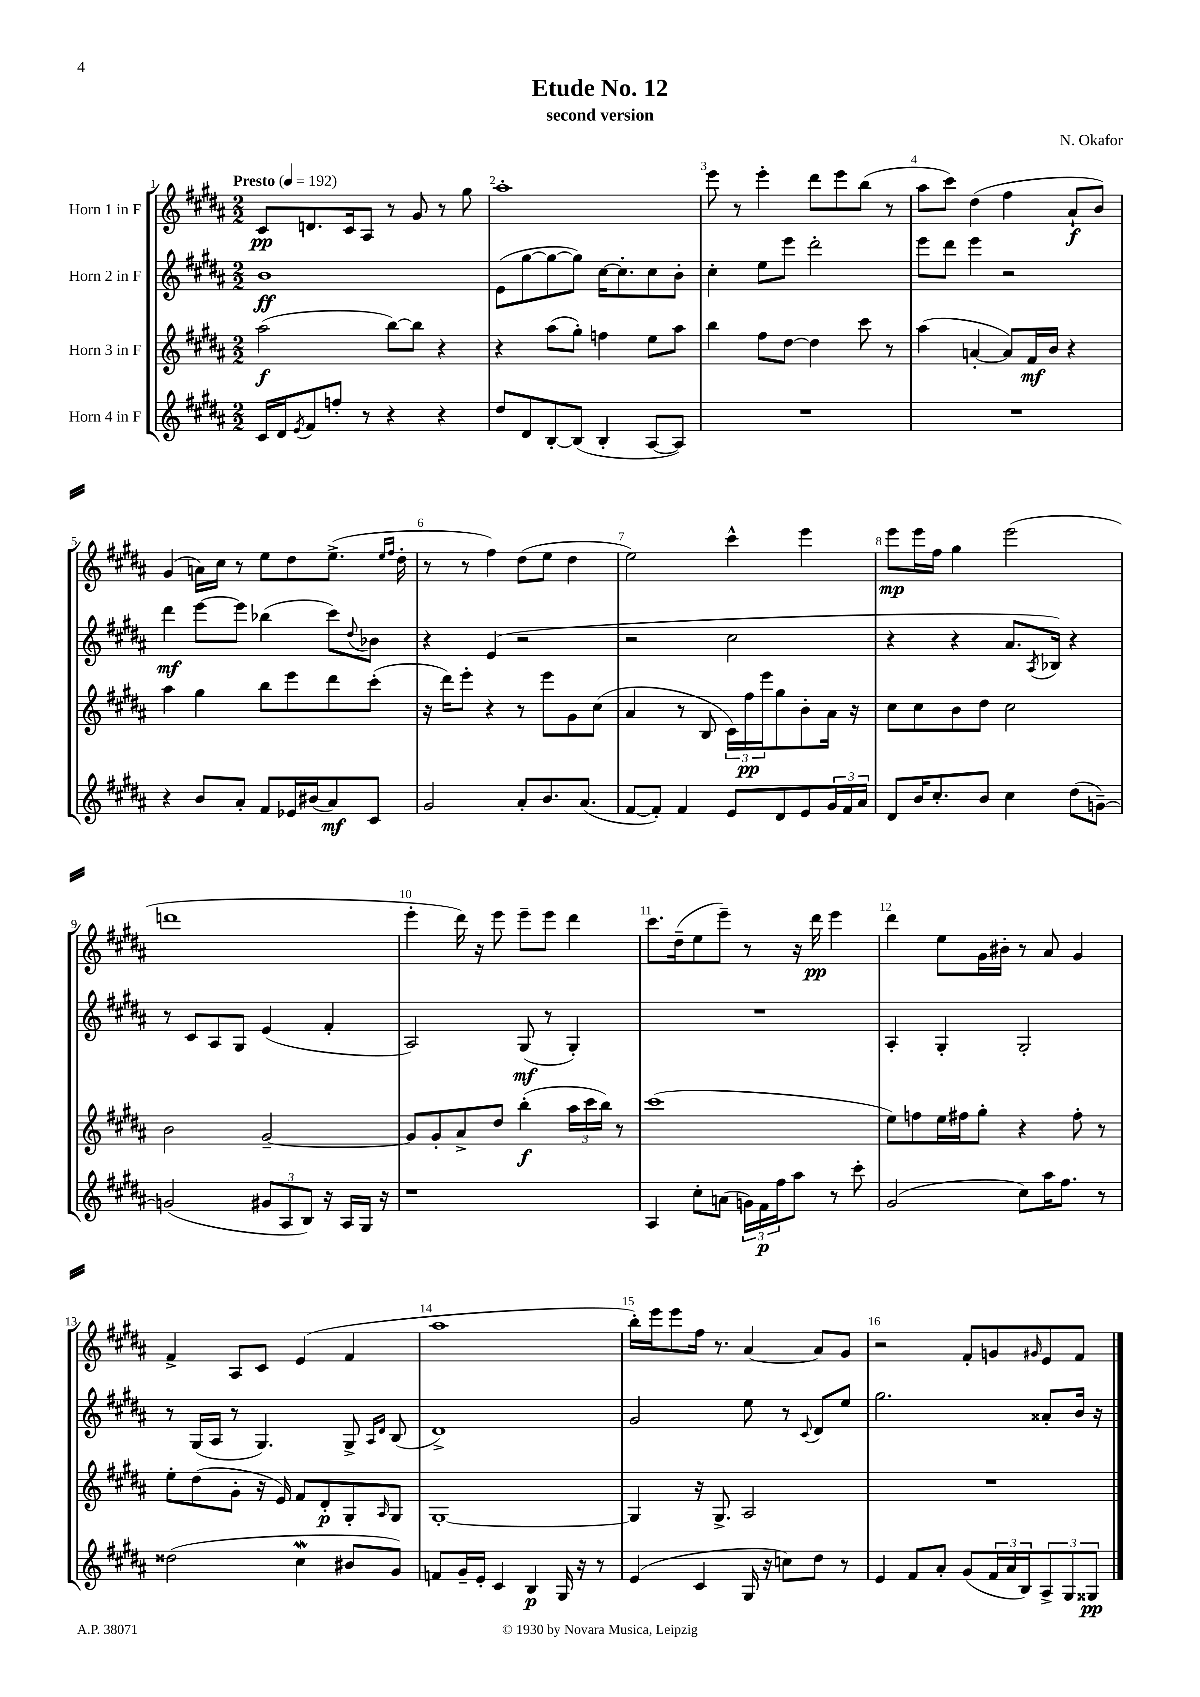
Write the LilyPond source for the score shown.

\header { title = "Etude No. 12" composer = "N. Okafor" subtitle = "second version" }
<<
\new StaffGroup <<
\new Staff = "s0" \with { instrumentName = "Horn 1 in F" } {
    \clef treble \key b \major \numericTimeSignature \time 2/2 \tempo "Presto" 4 = 192
    cis'8\pp d'8. cis'16 ais8 r8 gis'8 r8 gis''8 |
    ais''1-. |
    e'''8 r8 e'''4-. dis'''8 e'''8 b''8( r8 |
    ais''8 cis'''8) dis''4( fis''4 ais'8-!\f b'8) |
    gis'4( a'16) cis''16 r8 e''8 dis''8 e''8.->( \grace { e''16 fis''16 } dis''16-. |
    r8 r8 fis''4) dis''8( e''8 dis''4 |
    e''2) cis'''4-^ e'''4 |
    e'''8\mp e'''16 fis''16 gis''4 e'''2( |
    d'''1 |
    e'''4-. dis'''16) r16 e'''8 e'''8-- e'''8 dis'''4 |
    cis'''8. dis''16--( e''8 e'''8--) r8 r16 dis'''16\pp e'''4 |
    dis'''4 e''8 gis'16 bis'16-. r8 ais'8 gis'4 |
    fis'4-> ais8 cis'8 e'4( fis'4 |
    ais''1 |
    b''16-.) e'''16 e'''8 fis''16 r8. ais'4~ ais'8 gis'8 |
    r2 fis'8-. g'8 \grace { gis'16 } e'8 fis'8 \bar "|." |
}
\new Staff = "s1" \with { instrumentName = "Horn 2 in F" } {
    \clef treble \key b \major \numericTimeSignature \time 2/2
    b'1\ff |
    e'8( gis''8~ gis''8~ gis''8) cis''16~ cis''8.-. cis''8 b'8-. |
    cis''4-. e''8 e'''8 dis'''2-. |
    e'''8 dis'''8 e'''4 r2 |
    dis'''4\mf e'''8~ e'''8 bes''4( cis'''8) \appoggiatura { dis''8 } bes'8 |
    r4 e'4( r2 |
    r2 cis''2 |
    r4 r4 ais'8. \acciaccatura { ais8 } bes16) r4 |
    r8 cis'8 ais8 gis8 e'4( fis'4-. |
    ais2) gis8\mf( r8 gis4-.) |
    R1 |
    ais4-. gis4-. gis2-. |
    r8 gis16( ais16 r8 gis4.) gis8-> \grace { ais16 dis'16 } b8( |
    dis'1->) |
    gis'2 e''8 r8 \appoggiatura { cis'8 } dis'8 e''8 |
    gis''2. aisis'8-. b'16 r16 \bar "|." |
}
\new Staff = "s2" \with { instrumentName = "Horn 3 in F" } {
    \clef treble \key b \major \numericTimeSignature \time 2/2
    ais''2\f( b''8~) b''8 r4 |
    r4 ais''8( gis''8-.) f''4 e''8 ais''8 |
    b''4 fis''8 dis''8~ dis''4 cis'''8 r8 |
    ais''4( a'4~-. a'8) fis'16\mf b'16 r4 |
    ais''4 gis''4 b''8 e'''8 dis'''8 cis'''8-.( |
    r16 dis'''16) e'''8-. r4 r8 e'''8 gis'8 cis''8( |
    ais'4 r8 b8 \tuplet 3/2 { cis'16) fis''16\pp e'''16 } gis''8 b'8-. ais'16 r16 |
    cis''8 cis''8 b'8 dis''8 cis''2 |
    b'2 gis'2~-- |
    gis'8 gis'8-. ais'8-> dis''8 b''4-.\f( \tuplet 3/2 { ais''16 cis'''16 b''16) } r8 |
    cis'''1( |
    e''8) f''8 e''16 fis''16 gis''8-. r4 fis''8-. r8 |
    e''8-. dis''8( gis'8-. r16 e'16) fis'8 dis'8-.\p gis8-. \grace { ais16 } gis8 |
    gis1~-. |
    gis4 r16 gis8.-> ais2 |
    R1 \bar "|." |
}
\new Staff = "s3" \with { instrumentName = "Horn 4 in F" } {
    \clef treble \key b \major \numericTimeSignature \time 2/2
    cis'16 dis'16 \acciaccatura { e'8 } fis'8 f''8-. r8 r4 r4 |
    dis''8 dis'8 b8~-. b8( b4-. ais8~ ais8) |
    R1 |
    R1 |
    r4 b'8 ais'8-. fis'8 ees'16 bis'16( ais'8\mf) cis'8 |
    gis'2 ais'8-. b'8. ais'8.( |
    fis'8~ fis'8-.) fis'4 e'8 dis'8 e'8 \tuplet 3/2 { gis'16 fis'16 ais'16 } |
    dis'8 b'16 cis''8.-. b'8 cis''4 dis''8( g'8~--) |
    g'2( \tuplet 3/2 { gis'8 ais8 b8) } r16 ais16 gis16 r16 |
    r1 |
    ais4 cis''8-. a'8( \tuplet 3/2 { g'16) fis'16\p fis''16 } ais''8 r8 cis'''8-. |
    gis'2( cis''8) ais''16 fis''8. r8 |
    disis''2( cis''4\mordent bis'8 gis'8) |
    f'8 gis'16-- e'16-. cis'4 b4\p gis16 r16 r8 |
    e'4( cis'4 gis16 r16 c''8) dis''8 r8 |
    e'4 fis'8 ais'8-. gis'8( \tuplet 3/2 { fis'16 ais'16 b16) } \tuplet 3/2 { ais8-> gis8 gisis8\pp } \bar "|." |
}
>>
>>
\layout { \context { \Score \override BarNumber.break-visibility = ##(#f #t #t) barNumberVisibility = #all-bar-numbers-visible } }
